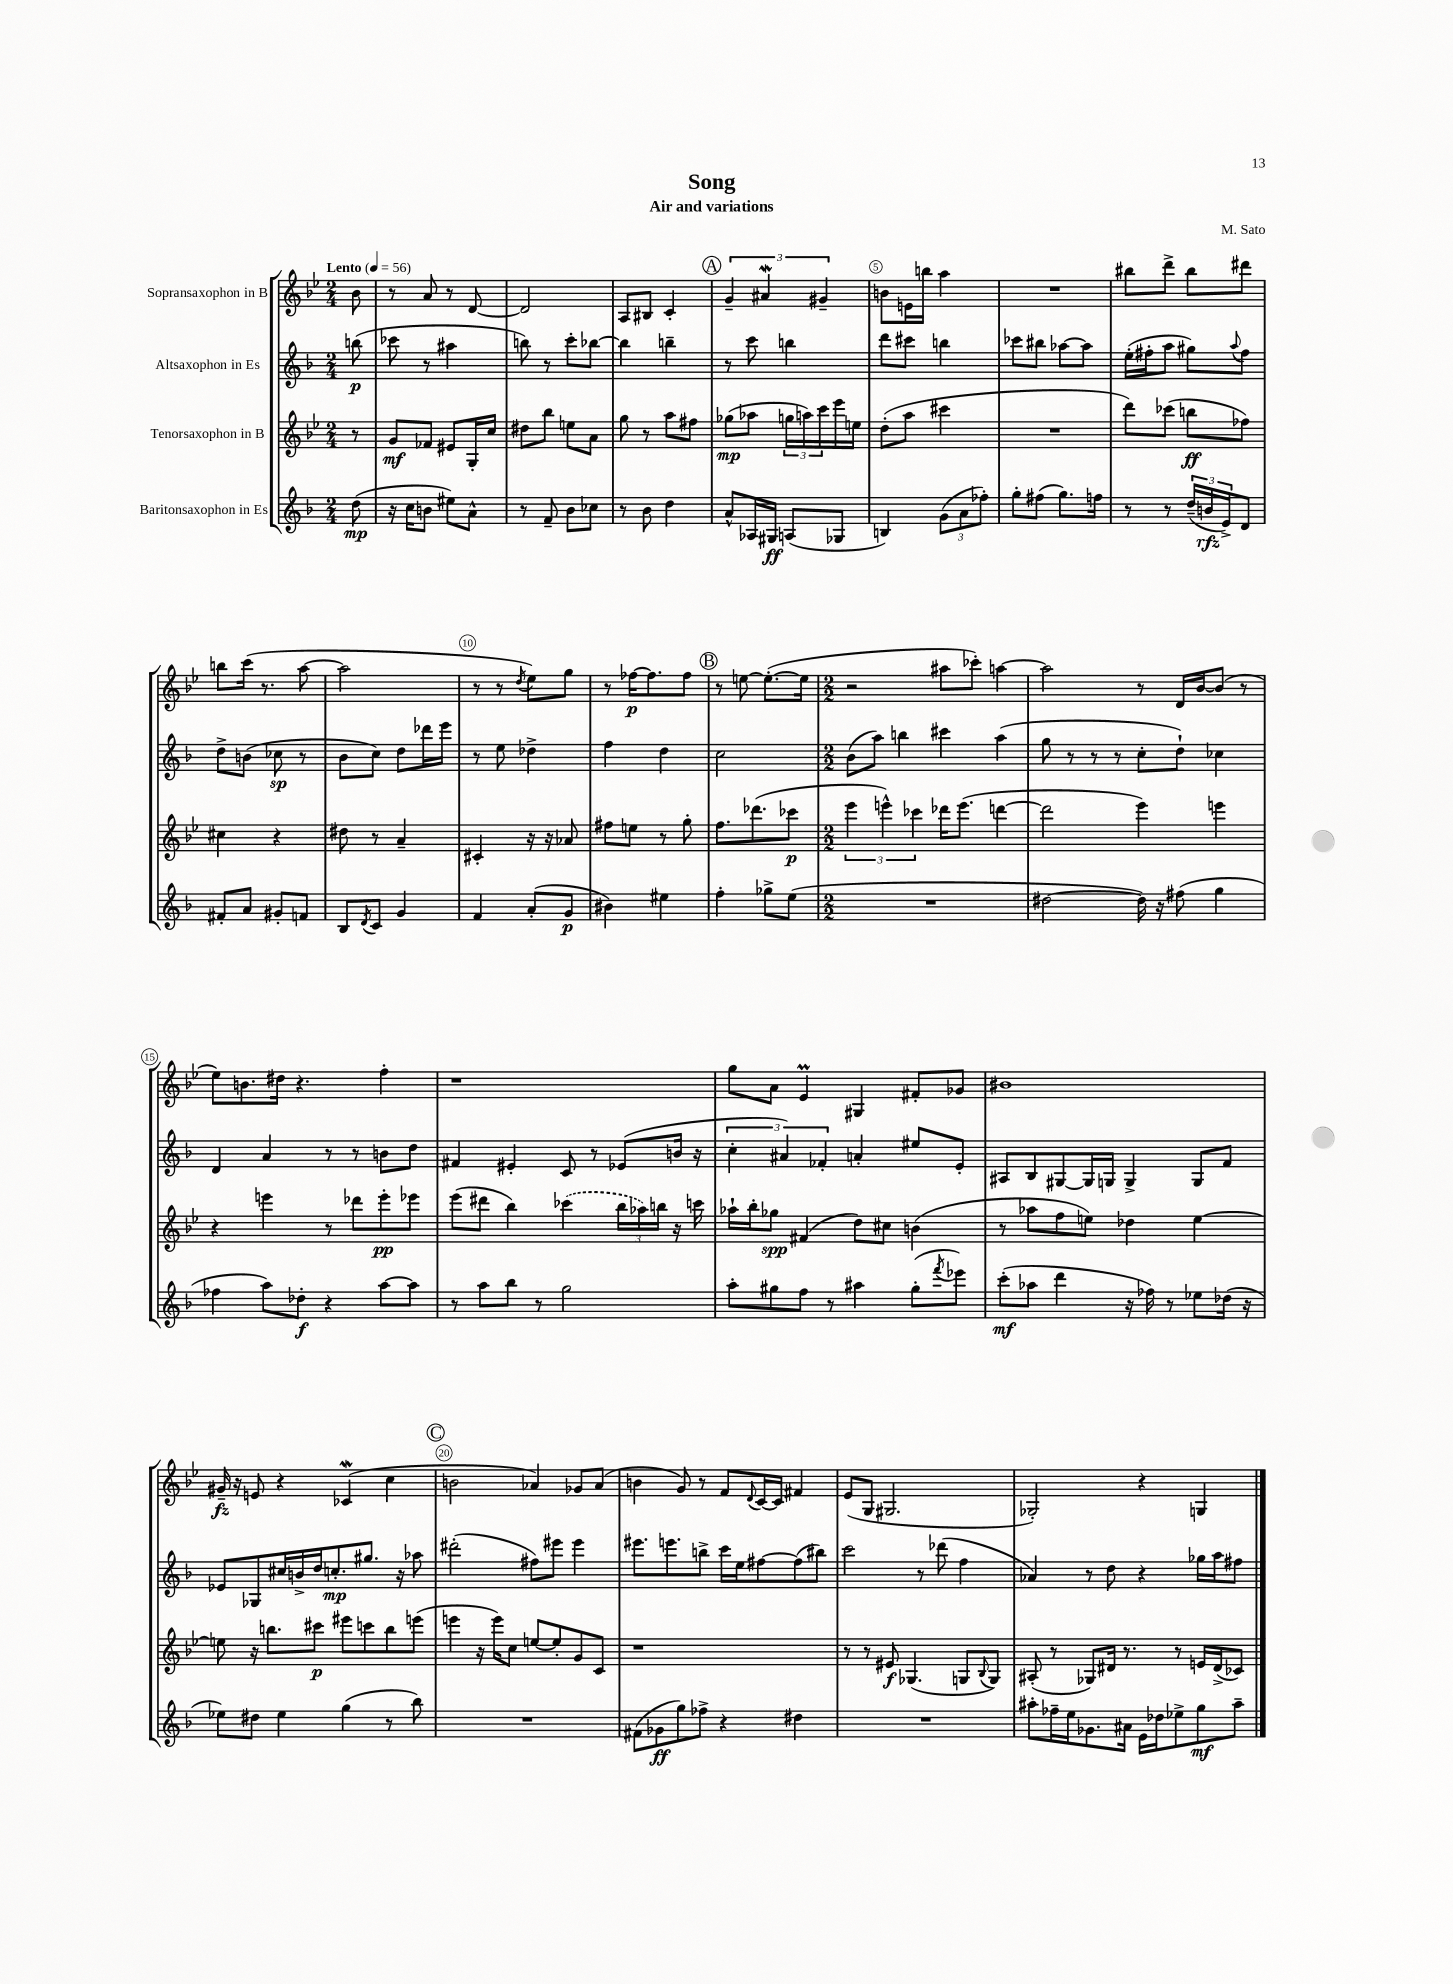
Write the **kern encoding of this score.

**kern	**kern	**kern	**kern
*staff4	*staff3	*staff2	*staff1
*clefG2	*clefG2	*clefG2	*clefG2
*k[b-]	*k[b-e-]	*k[b-]	*k[b-e-]
*M2/4	*M2/4	*M2/4	*M2/4
*MM56	*MM56	*MM56	*MM56
(8dd	8r	(8bb	8b-
=	=	=	=
16r	8g	8ccc-	8r
16cc	.	.	.
8b	8f-	8r	8a
8ee#)	8e#	4aa#	8r
8a^^	16G'	.	[8d
.	16cc	.	.
=	=	=	=
8r	8dd#	8bb)	2d]
8f~	8bb-	8r	.
8b-	8ee	8ccc'	.
8cc-	8a	[8bb-	.
=	=	=	=
8r	8gg	4bb-]	8A
8b-	8r	.	8B#
4dd	8aa	4bb~	4c'
.	8ff#	.	.
=	=	=	=
8a^^	(8gg-	8r	6g~
16A-	8aa-	8ccc	.
.	.	.	6a#
16G#	.	.	.
(8A	24gg	4bb	.
.	24aa)	.	.
.	24ccc	.	6g#~
8G-	16eee-	.	.
.	16ee	.	.
=	=	=	=
4B)	(8dd'	8ddd	8b
.	8aa	8ccc#	16e
.	.	.	16bb
(12g	4ccc#	4bb	4aa
12a	.	.	.
12ff-')	.	.	.
=	=	=	=
8gg'	2r	8ccc-	2r
(8ff#	.	8bb#	.
8.gg)	.	[8aa-	.
.	.	8aa-]	.
16ff	.	.	.
=	=	=	=
8r	8ddd)	(16ee'	8bb#
.	.	16ff#'	.
8r	(8ccc-	8aa	8ddd^
(24dd~	8bb	8gg#)	8bb#
24b	.	.	.
24e^)	.	.	.
.	.	8qqaa	.
8d	8ff-)	8ff#	8ddd#
=	=	=	=
8f#'	4cc#	8dd^	8bb
8a	.	(8b	(16ccc
.	.	.	8.r
8g#'	4r	8cc-	.
8f	.	8r	[8aa
=	=	=	=
8B-	8dd#	8b-	2aa]
8qd	.	.	.
8c	8r	8cc)	.
4g	4a~	8dd	.
.	.	16ddd-	.
.	.	16eee	.
=	=	=	=
4f	4c#'	8r	8r
.	.	8ee	8r
.	.	.	8qdd
(8a'	16r	4dd-^	8ee-)
.	16r	.	.
8g	8a-	.	8gg
=	=	=	=
4b#)	8ff#	4ff	8r
.	8ee	.	[16ff-
.	.	.	8.ff-]
4ee#	8r	4dd	.
.	8gg'	.	8ff-
=	=	=	=
4ff'	8.ff	2cc	8r
.	.	.	[8ee
.	(8.ddd-	.	.
8gg-^	.	.	(8.ee'_
(8ee	8ccc-	.	.
.	.	.	16ee]
=	=	=	=
*M2/2	*M2/2	*M2/2	*M2/2
1r	6eee-	(8b-	2r
.	.	8aa)	.
.	6eee^^)	.	.
.	.	4bb	.
.	6ccc-	.	.
.	16ddd-	4ccc#	8aa#
.	(8.eee	.	.
.	.	.	8ccc-')
.	[4ddd	(4aa	[4aa
=	=	=	=
[2dd#	2ddd]	8gg	2aa]
.	.	8r	.
.	.	8r	.
.	.	8r	.
16dd#])	4eee-)	8cc'	8r
16r	.	.	.
(8ff#	.	8dd`)	16d
.	.	.	[16b-
4gg	4eee	4cc-	(8b-]
.	.	.	8r
=	=	=	=
4ff-	4r	4d	8ee-)
.	.	.	8.b
8aa)	4eee	4a	.
.	.	.	16dd#
8dd-'	.	.	4.r
4r	8r	8r	.
.	8ddd-	8r	.
[8aa	8eee'	8b	4ff'
8aa]	8eee-	8dd	.
=	=	=	=
8r	(8eee-	4f#	1r
8aa	8ddd#	.	.
8bb-	4bb-)	4e#'	.
8r	.	.	.
2gg	(4ccc-	8c	.
.	.	8r	.
.	24bb-	(8e-	.
.	24aa-)	.	.
.	24bb	.	.
.	16r	16b	.
.	16ccc	16r	.
=	=	=	=
8aa'	16aa-`	6cc'	8gg
.	16bb-'	.	.
8gg#	8gg-	.	8a
.	.	6a#)	.
8ff	(4f#	.	4e-
.	.	6f-'	.
8r	.	.	.
4aa#	8dd)	4a'	4G#
.	8cc#	.	.
(8gg#'	(4b	8ee#	8f#'
8qfff	.	.	.
8eee-)	.	8e'	8g-
=	=	=	=
(8ccc'	8r	8A#	1b#
8aa-	8aa-	8B-	.
4ddd	8ff	[8G#	.
.	8ee)	16G#]	.
.	.	16G	.
16r	4dd-	4G^	.
16ff-)	.	.	.
8r	.	.	.
8ee-	[4ee	8G	.
(16dd-	.	8f	.
16r	.	.	.
=	=	=	=
8ee-)	8ee]	8e-	16g#~
.	.	.	16r
8dd#	16r	8G-	8e
.	8.bb	.	.
4ee-	.	16cc#	4r
.	.	16b^	.
.	8ccc#	16dd	.
.	.	8.cc'	.
(4gg	8eee#	.	(4c-
.	8ccc	8.gg#	.
8r	8bb	.	4cc
.	.	16r	.
8bb-)	(8eee	8aa-	.
=	=	=	=
1r	4eee	(2ddd#'	2b
.	16r	.	.
.	16eee)	.	.
.	8cc	.	.
.	[8ee	8ff#)	4a-)
.	8ee']	8eee#	.
.	8g	4eee#	8g-
.	8c	.	(8a-
=	=	=	=
(8f#	1r	8.eee#	4b
8g-	.	.	.
.	.	8.eee	.
8gg)	.	.	8g)
8ff-^	.	8bb^	8r
4r	.	16ccc	8f
.	.	16ee	.
.	.	.	8qqd
.	.	[8ff#	[16c
.	.	.	16c]
4dd#	.	(8ff#]	4f#
.	.	8bb#)	.
=	=	=	=
1r	8r	2ccc	(8e-
.	8r	.	8G
.	8e#	.	2.G#
.	(4.G-	.	.
.	.	8r	.
.	.	(8ddd-	.
.	8G	4ff	.
.	8qqB-	.	.
.	8G)	.	.
=	=	=	=
8aa#'	(8A#'	4a-)	2G-')
16ff-~	8r	.	.
16ee	.	.	.
8.g-	8G-)	8r	.
.	16d#	8dd	.
16a#	8.r	.	.
16e	.	4r	4r
16dd-	.	.	.
8ee-^	8r	.	.
8gg	16e	16gg-	4G
.	(16d#^	16aa	.
8aa#~	8c-)	8ff#	.
==	==	==	==
*-	*-	*-	*-
